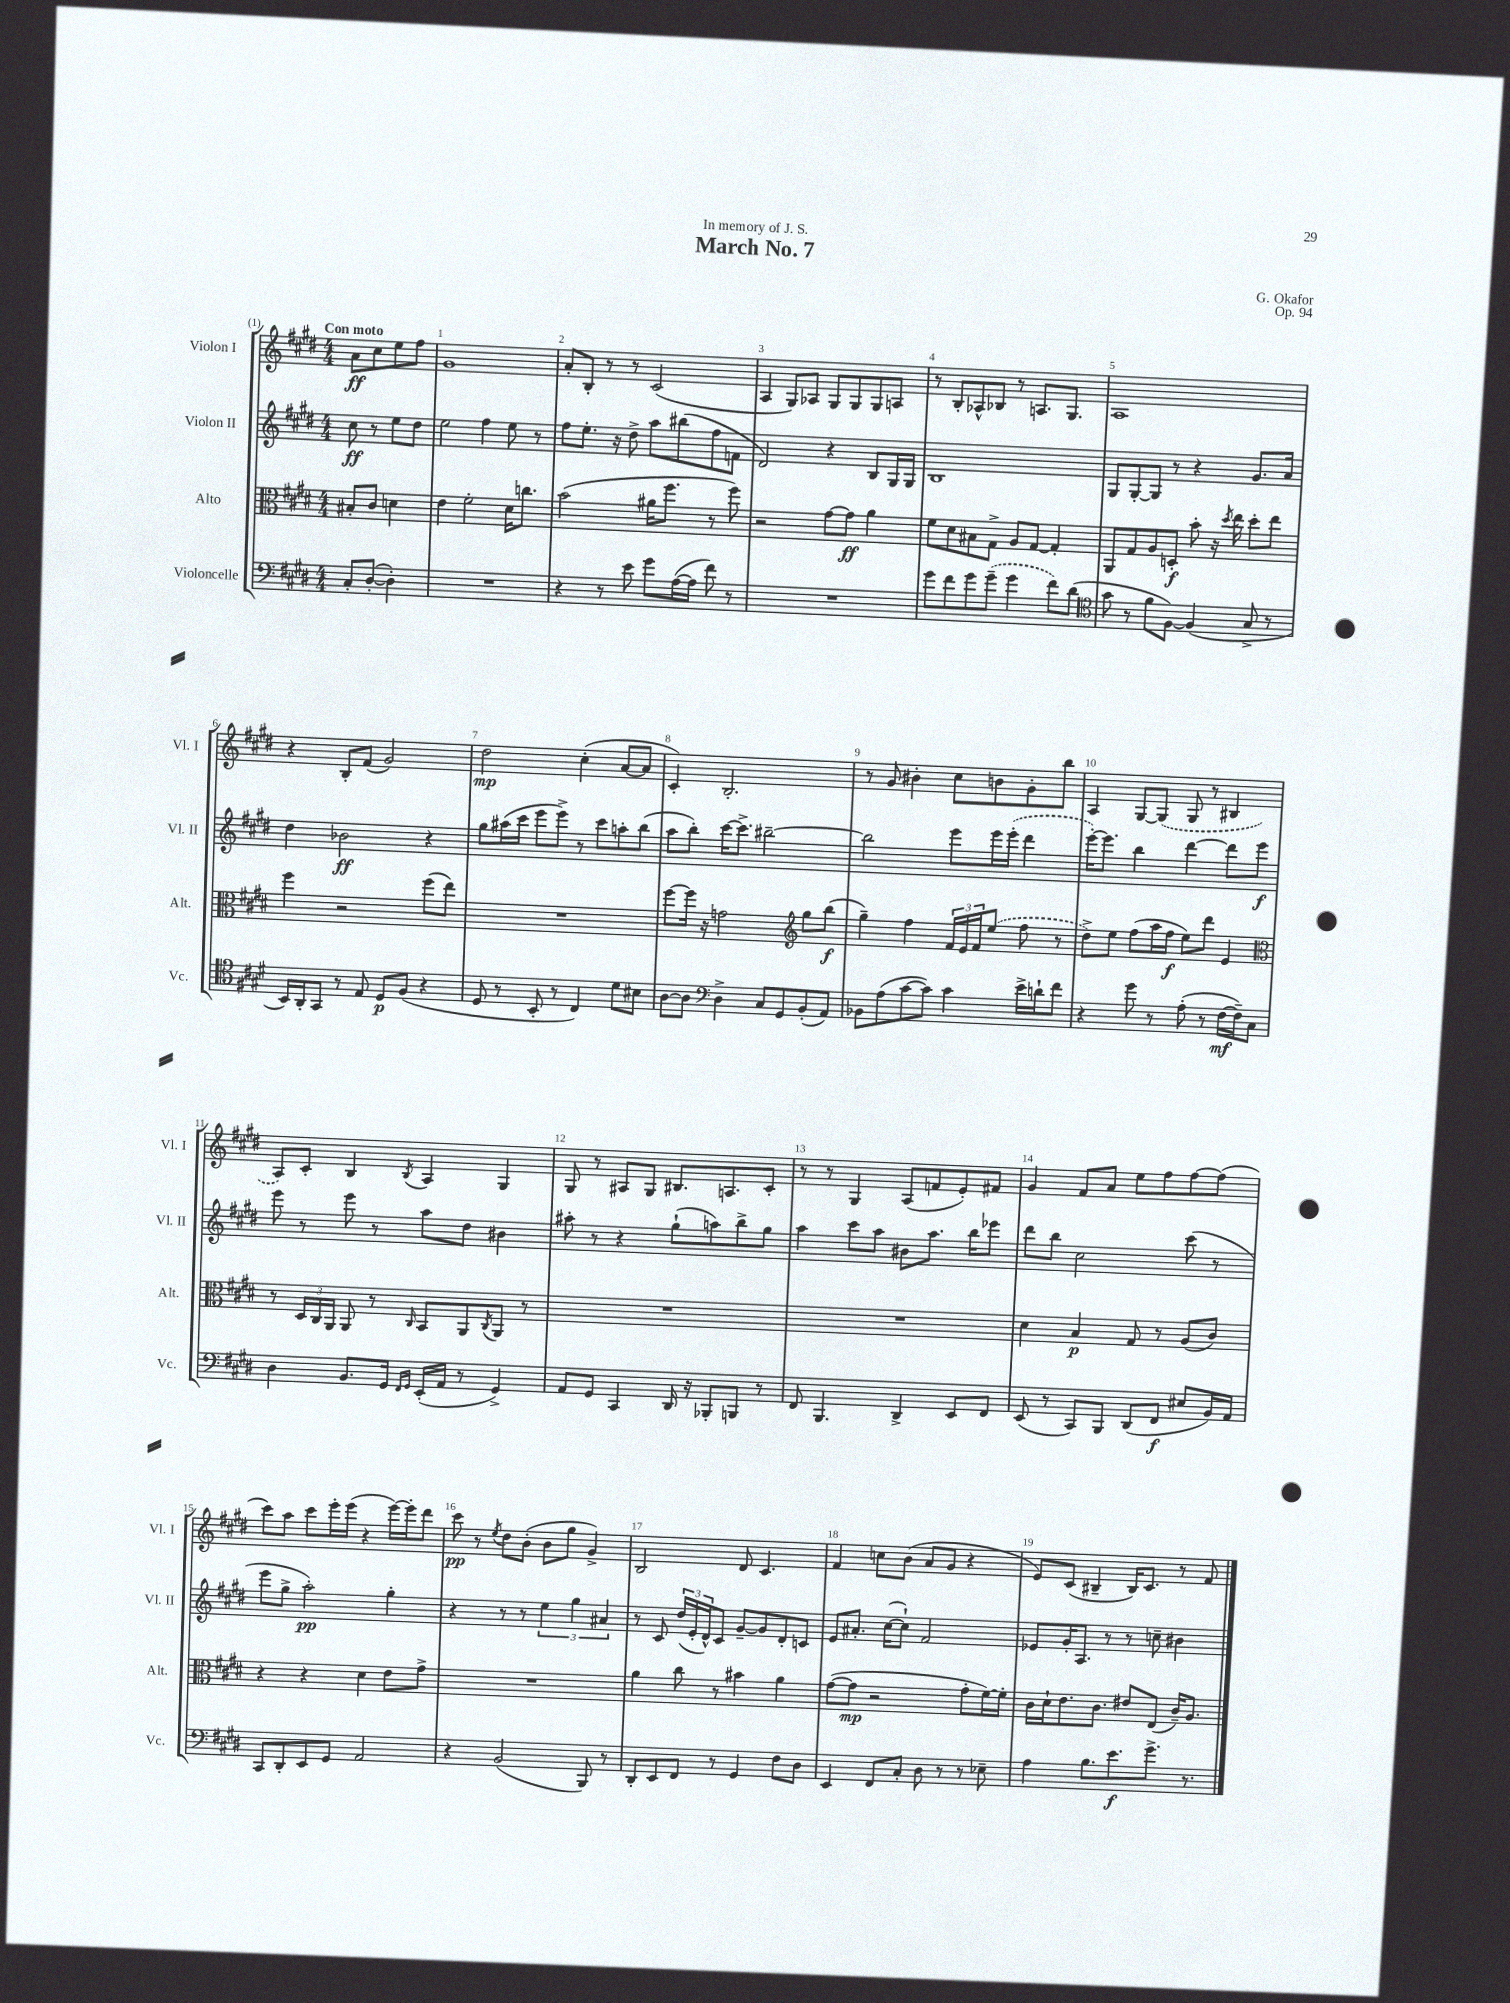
\header { title = "March No. 7" composer = "G. Okafor" dedication = "In memory of J. S." opus = "Op. 94" }
<<
\new StaffGroup <<
\new Staff = "s0" \with { instrumentName = "Violon I" shortInstrumentName = "Vl. I" } {
    \clef treble \key e \major \numericTimeSignature \time 4/4 \partial 2 \tempo "Con moto"
    a'8\ff cis''8 e''8 fis''8 |
    gis'1 |
    a'8-. b8-. r8 r8 cis'2( |
    a4 gis8) aes8 gis8 gis8 gis8 a8 |
    r8 b8-. aes8-^ bes8 r8 a8. gis8. |
    a1 |
    r4 b8-. fis'8( gis'2) |
    dis''2\mp cis''4-.( a'8~ a'8 |
    cis'4-.) b2.-. |
    r8 gis'8 bis'4-. cis''8 b'8 gis'8-. b''8 |
    a4 gis8~ \once \slurDashed gis8( gis8 r8 bis4 |
    a8) cis'8-. b4 \acciaccatura { b8 } a4 gis4 |
    gis8 r8 ais8 gis8 bis8. a8. cis'8-. |
    r8 r8 gis4 a8( f'8 e'8-.) fis'8 |
    gis'4 fis'8 a'8 e''8 fis''8 fis''8~ fis''8( |
    cis'''8) a''8 cis'''8 e'''16-. e'''16( r4 e'''16~) e'''16-. dis'''8 |
    cis'''8\pp r8 \acciaccatura { e''8 } dis''8 b'8-.( b'8 gis''8 gis'4->) |
    b2 dis'8 cis'4. |
    fis'4 c''8 b'8( a'8 gis'8 r4 |
    e'8) cis'8( bis4-- bis16) cis'8. r8 fis'8 \bar "|." |
}
\new Staff = "s1" \with { instrumentName = "Violon II" shortInstrumentName = "Vl. II" } {
    \clef treble \key e \major \numericTimeSignature \time 4/4 \partial 2
    cis''8\ff r8 e''8 dis''8 |
    e''2 fis''4 e''8 r8 |
    fis''8 e''8.-. r16 dis''8-> a''8 bis''8( fis''8 f'8 |
    dis'2) r4 b8 gis16 gis16 |
    b1 |
    gis8 gis8~-. gis8 r8 r4 gis'8. a'16 |
    dis''4 bes'2\ff r4 |
    gis''8 ais''16( cis'''16 e'''8 e'''8->) r8 cis'''8 a''8-. b''8( |
    a''8 b''8-.) cis'''16~ cis'''8.-> bis''2~-- |
    bis''2 e'''8 e'''16 \once \slurDashed e'''16-.( dis'''4 |
    e'''16~-.) e'''8. b''4 dis'''4~ dis'''8 e'''8\f |
    e'''8 r8 e'''8 r8 a''8 dis''8 bis'4 |
    ais''8-. r8 r4 gis''8-!( a''8) b''8-> gis''8 |
    a''4 cis'''8 a''8 bis'8 a''8. b''16 ees'''8 |
    dis'''8 b''8 cis''2 cis'''8( r8 |
    e'''8 gis''8-> a''2-.\pp) gis''4-. |
    r4 r8 r8 \tuplet 3/2 { e''4 gis''4 ais'4 } |
    r8 cis'8 \tuplet 3/2 { dis''16( e'16-. dis'16-^) } cis'8 gis'8~-- gis'8 dis'8-. c'8 |
    e'8 ais'8.-. cis''16~( cis''8-!) fis'2 |
    ees'8 gis'16-. a8. r8 r8 c''8-- bis'4 \bar "|." |
}
\new Staff = "s2" \with { instrumentName = "Alto" shortInstrumentName = "Alt." } {
    \clef alto \key e \major \numericTimeSignature \time 4/4 \partial 2
    bis8-. cis'8 d'4 |
    e'4 fis'2-. dis'16 c''8. |
    b'2( ais'16 fis''8. r8 fis''8) |
    r2 gis'8~ gis'8\ff a'4 |
    fis'8 dis'8 bis8 gis8-> a8 gis8~ gis4-. |
    a,8 gis8 a8 d8-.\f b'8-. r16 \acciaccatura { dis''8 } e''16 dis''8-. e''8 |
    fis''4 r2 fis''8( e''8) |
    R1 |
    fis''8~ fis''16 r16 g'2 \clef treble gis''8 b''8\f( |
    gis''4--) fis''4 \tuplet 3/2 { fis'16 e'16 fis'16 } \once \slurDashed e''8( fis''8 r8 |
    dis''8->) e''8 fis''8( a''16 fis''16\f e''8) dis'''8 e'4 |
    \clef alto r8 \tuplet 3/2 { dis16 cis16 a,16 } a,8 r8 \grace { cis16 } b,8 a,8 \acciaccatura { cis8 } a,8 r8 |
    R1 |
    R1 |
    dis'4 b4\p gis8 r8 a8( cis'8) |
    r4 r4 dis'4 e'8 gis'8-> |
    R1 |
    a'4 cis''8 r8 bis'4 a'4 |
    gis'8~( gis'8\mp r2 gis'8-. fis'16~) fis'16-. |
    cis'16 dis'16-! e'8. cis'8. eis'8 e8( cis'16--) a8. \bar "|." |
}
\new Staff = "s3" \with { instrumentName = "Violoncelle" shortInstrumentName = "Vc." } {
    \clef bass \key e \major \numericTimeSignature \time 4/4 \partial 2
    cis8-. dis8~-.( dis4-.) |
    R1 |
    r4 r8 e'8 gis'8 a16~( a16 fis'8) r8 |
    R1 |
    gis'8 fis'8 gis'8 \once \slurDashed gis'8--( gis'4 fis'8) dis'8( |
    \clef tenor gis'8 r8 fis'8 fis8~) fis4( gis8-> r8 |
    b,16) a,16-. gis,8 r8 e8 dis8\p fis8( r4 |
    dis8 r8 b,8-. r8 cis4) dis'8 bis8 |
    a8~ a8 \clef bass dis4-> cis8 gis,8 b,8-.( a,8) |
    bes,8 a8( cis'8~ cis'8) cis'4 e'16-> d'16-! fis'8 |
    r4 gis'8 r8 a8-.( r8 fis16~\mf fis16--) cis8 |
    dis4 b,8. gis,16 \grace { fis,16 gis,16 } e,16-.( a,16 r8 gis,4->) |
    a,8 gis,8 cis,4 dis,16 r16 bes,,8-. b,,8 r8 |
    fis,8 b,,4. dis,4-> e,8 fis,8 |
    e,8( r8 cis,8) b,,8 dis,8( fis,8\f eis8 b,16) a,16 |
    cis,8 dis,8-. e,8 gis,8 a,2 |
    r4 b,2( b,,8) r8 |
    dis,8-. e,8 fis,8 r8 gis,4 fis8 dis8 |
    e,4 fis,8 cis8-. dis8 r8 r8 ees8-- |
    a4 b8. e'8.\f gis'8.-> r8. \bar "|." |
}
>>
>>
\layout { \context { \Score \override BarNumber.break-visibility = ##(#f #t #t) barNumberVisibility = #all-bar-numbers-visible } }
